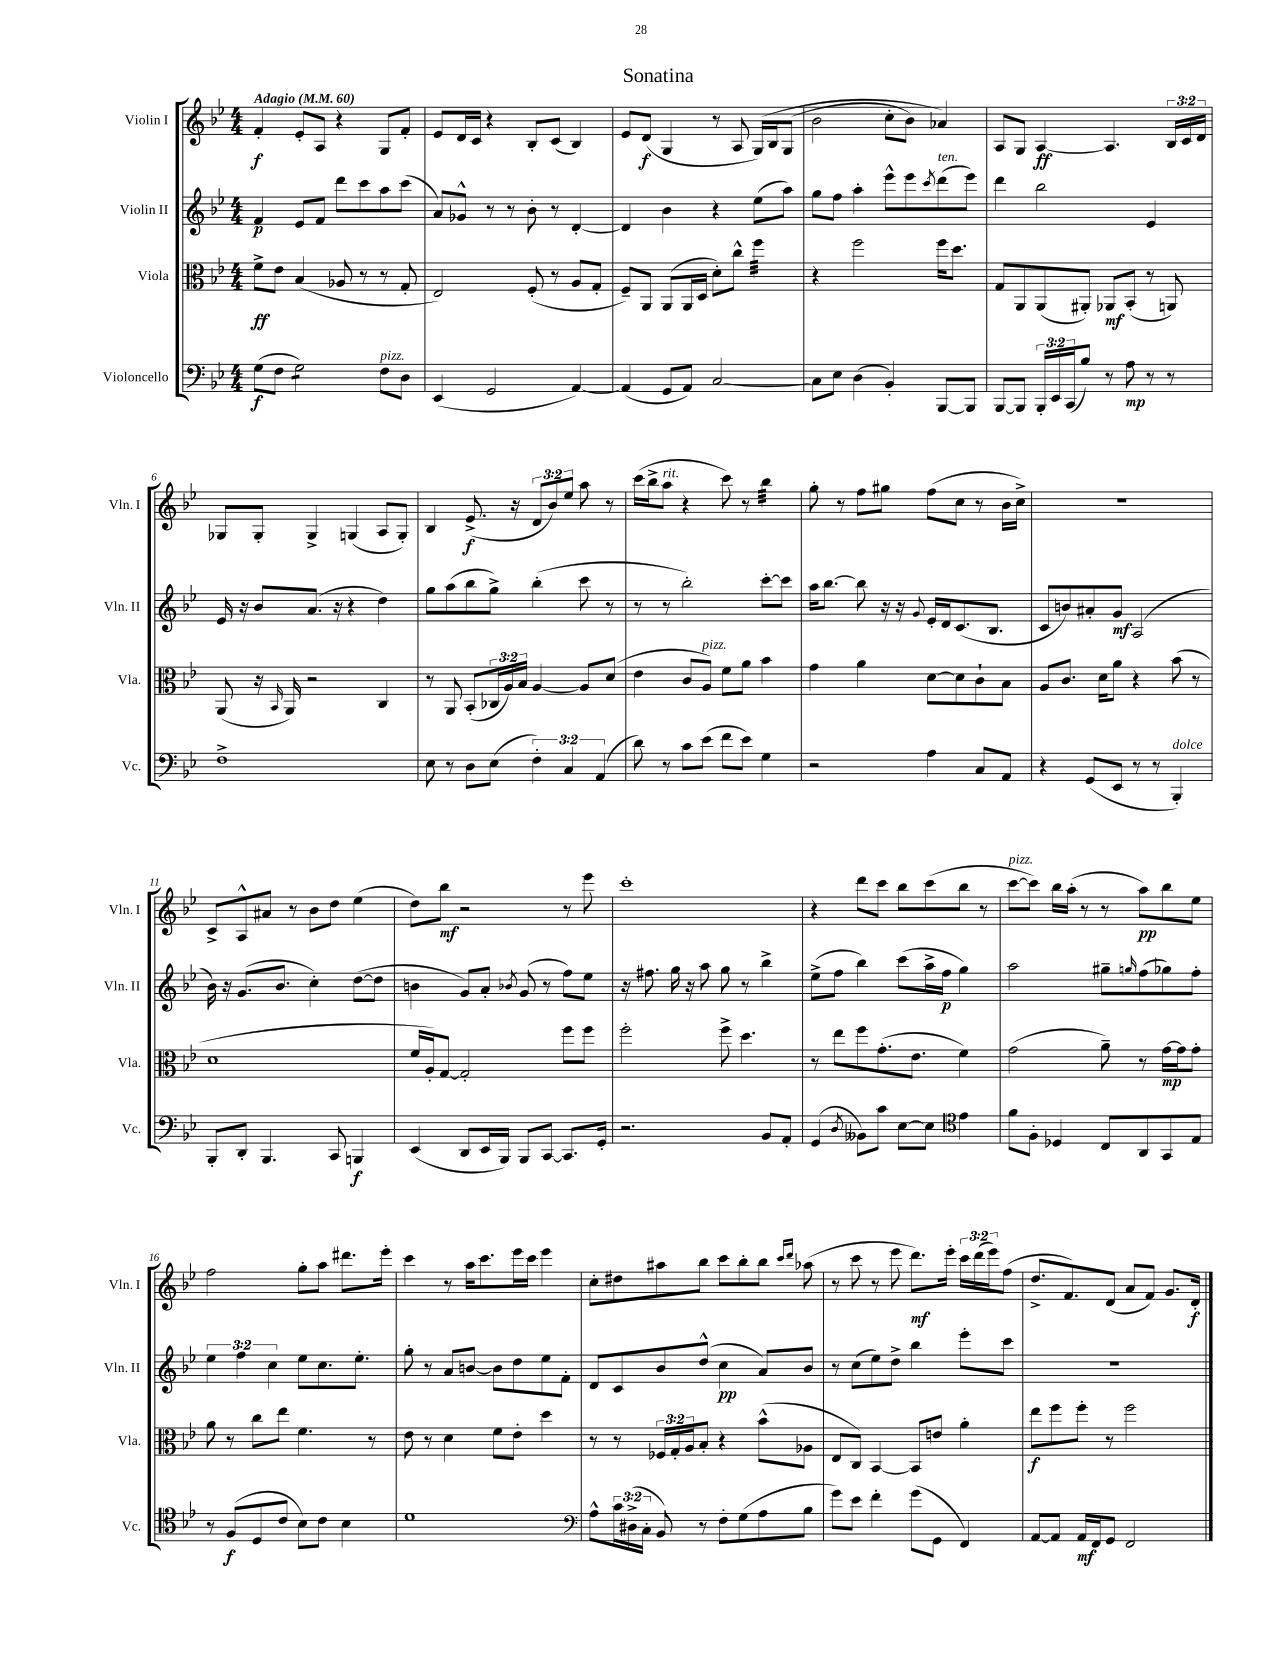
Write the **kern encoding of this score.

**kern	**kern	**kern	**kern
*staff4	*staff3	*staff2	*staff1
*clefF4	*clefC3	*clefG2	*clefG2
*k[b-e-]	*k[b-e-]	*k[b-e-]	*k[b-e-]
*M4/4	*M4/4	*M4/4	*M4/4
*MM60	*MM60	*MM60	*MM60
(8G	8f^	4f	4f'
8F	8e-	.	.
2G)	(4B-	8e-	8e-'
.	.	8f	8A
.	8A-	8ddd	4r
.	8r	8ccc	.
8F	8r	8aa	8G
8D	8G'	(8ccc	8f'
=	=	=	=
(4EE-	2E-)	8a)	8e-
.	.	8g-^^	16d
.	.	.	16c
2GG	.	8r	4r
.	.	8r	.
.	(8F'	8b-'	8B-'
.	8r	8r	(8c
[4AA)	8A	[4d'	4B-)
.	8G'	.	.
=	=	=	=
(4AA]	8F~)	4d]	8e-
.	8AA	.	(8d
8GG	(8AA	4b-	4G
8AA)	16AA	.	.
.	16D	.	.
[2C	8d')	4r	8r
.	8cc^^	.	8A
.	4ff	(8ee-	&(16G)
.	.	.	16B-
.	.	8aa)	(8G
=	=	=	=
8C]	4r	8gg	2b-
8E-	.	8ff	.
(4D	2ff	4aa'	.
4BB-')	.	8eee-^^	8cc'
.	.	8eee-	8b-)
.	.	8qccc	.
[8BBB-	16ff	(8ddd	4a-&)
.	8.dd	.	.
8BBB-]	.	8eee-)	.
=	=	=	=
[8BBB-	8G	4ddd	8A
8BBB-]	8AA	.	8G
24BBB-'	(8AA	2bb-	[4A
24EE-	.	.	.
(24CC	.	.	.
8B-)	8AA#')	.	.
8r	8AA-	.	4.A]
8A	(8BB-'	.	.
8r	8r	4e-	.
8r	8AA)	.	24B-
.	.	.	24c
.	.	.	24d
=	=	=	=
1F^	(8AA	16e-	8G-
.	.	16r	.
.	16r	8b-	8G-'
.	16qqBB-	.	.
.	16AA)	.	.
.	2r	(8.a	4G-^
.	.	16r	.
.	.	4r	(4G
.	4C	4dd)	8A
.	.	.	8G')
=	=	=	=
8E-	8r	8gg	4B-
8r	8AA	(8aa	.
8D	(8BB-'	8bb-	(8.e-^
(8E-	24C-	8gg^)	.
.	24A)	.	.
.	.	.	16r
.	24B-	.	.
6F')	[4A	(4bb-'	12d
.	.	.	12b-)
6C	.	.	12ee-
.	8A]	8ccc	8aa
(6AA	.	.	.
.	(8d	8r	8r
=	=	=	=
8d)	4e-	8r	(16ccc
.	.	.	16bb-^
8r	.	8r	8aa
8c	8c	2bb-')	4r
(8e-	8A)	.	.
8f	8f	.	8ccc)
8e-)	8a	.	8r
4G	4b-	[8ccc'	4bb-
.	.	8ccc]	.
=	=	=	=
2r	4g	16aa	8gg'
.	.	[8.bb-	.
.	.	.	8r
.	4a	8bb-]	8ff
.	.	16r	8gg#
.	.	16r	.
.	.	8qqg	.
4A	[8d	16e-'	(8ff
.	.	16d	.
.	8d]	(8.c	8cc
8C	8c`	.	8r
.	.	8.B-	.
8AA	8B-	.	16b-
.	.	.	16cc^)
=	=	=	=
4r	8A	8c	1r
.	8.c	8b)	.
(8GG	.	8a#'	.
.	16d	.	.
8EE-	8a	8g	.
8r	4r	(2A	.
8r	.	.	.
4BBB-')	(8b-	.	.
.	8r	.	.
=	=	=	=
8BBB-'	1d	16b-)	8c^
.	.	16r	.
8DD'	.	(8.g	8A^^
4.BBB-	.	.	8a#
.	.	8.b-	.
.	.	.	8r
.	.	4cc')	8b-
8CC	.	.	8dd
4BBB	.	([8dd	(4ee-
.	.	8dd]	.
=	=	=	=
(4EE-	16f	4b	8dd)
.	16A')	.	.
.	[8G	.	8bb-
8DD	2G']	8g)	2r
16EE-	.	8a'	.
16BBB-)	.	.	.
.	.	8qb-	.
8BBB-	.	(8g	.
[8CC	.	8r	.
8.CC]	8ff	8ff)	8r
.	8ff	8ee-	8eee-
16GG'	.	.	.
=	=	=	=
2.r	2ff'	16r	1ccc'
.	.	8.ff#	.
.	.	16gg	.
.	.	16r	.
.	.	8aa	.
.	8ff^	8gg	.
.	4.dd	8r	.
8BB-	.	4bb-^	.
8AA'	.	.	.
=	=	=	=
(4GG	8r	(8ee-^	4r
.	8ee-	8ff	.
8qD	.	.	.
8BB--)	8ff	4bb-)	8ddd
8c	(8.g'	.	8ccc
[8E-	.	(8ccc	8bb-
.	8.e-	.	.
8E-]	.	16aa^	(8ccc
.	.	16ff	.
*clefC4	*	*	*
4e-	4f)	4gg)	8bb-
.	.	.	8r
=	=	=	=
8f	(2g	2aa	[8ccc
8F'	.	.	8ccc])
4D-	.	.	16bb-
.	.	.	(16aa'
.	.	.	8r
8C	8a~)	8gg#~	8r
.	.	16qqgg	.
8AA	8r	(8ff	8aa)
8GG	[16g	8gg-)	8bb-
.	16g]	.	.
8E-	8g'	8ff'	8ee-
=	=	=	=
8r	8a	6ee-	2ff
(8F	8r	.	.
.	.	6ff	.
8D	8cc	.	.
.	.	6cc	.
8c	8ee-	.	.
8B-)	4.f	8ee-	8gg'
8c	.	8.cc	8aa
4B-	.	.	8.ddd#
.	.	8.ee-'	.
.	8r	.	.
.	.	.	16eee-'
=	=	=	=
1d	8e-	8gg'	4ccc
.	8r	8r	.
.	4d	8a	8r
.	.	[8b	16aa
.	.	.	8.ccc
.	8f	8b]	.
.	8e-'	8dd	16eee-
.	.	.	16ccc
.	4dd	8ee-	4eee-
.	.	8f'	.
=	=	=	=
*clefF4	*	*	*
8A^^	8r	8d	8cc'
24c	8r	8c	8dd#
(24D#^	.	.	.
24C'	.	.	.
8BB-)	24F-	8b-	8aa#
.	24G'	.	.
.	24A	.	.
8r	8B-'	(8dd^^	8bb-
8F'	4r	4cc	8ccc
(8G	.	.	8bb-'
8A	(8b-^^	8a)	8bb-
.	.	.	16qqccc
.	.	.	16qqddd
8B-	8A-	8b-	(8aa-
=	=	=	=
8g)	8E-	8r	8r
8e-	8C)	(8cc	8ccc
4f'	[4BB-	8ee-)	8r
.	.	8dd^	8eee-
(8g	8BB-]	4bb-	8.ddd)
8GG	8e	.	.
.	.	.	16eee-'
4FF)	4a'	8eee-'	24ccc
.	.	.	(24ddd
.	.	.	24eee-)
.	.	8ccc	(8ff
=	=	=	=
[8AA	8ee-	1r	8.dd^
8AA]	8ff	.	.
.	.	.	8.f)
16AA	8ff'	.	.
16FF	.	.	.
8GG	8r	.	(8d
2FF	2ff	.	8a
.	.	.	8f)
.	.	.	8.g
.	.	.	16d'
==	==	==	==
*-	*-	*-	*-
